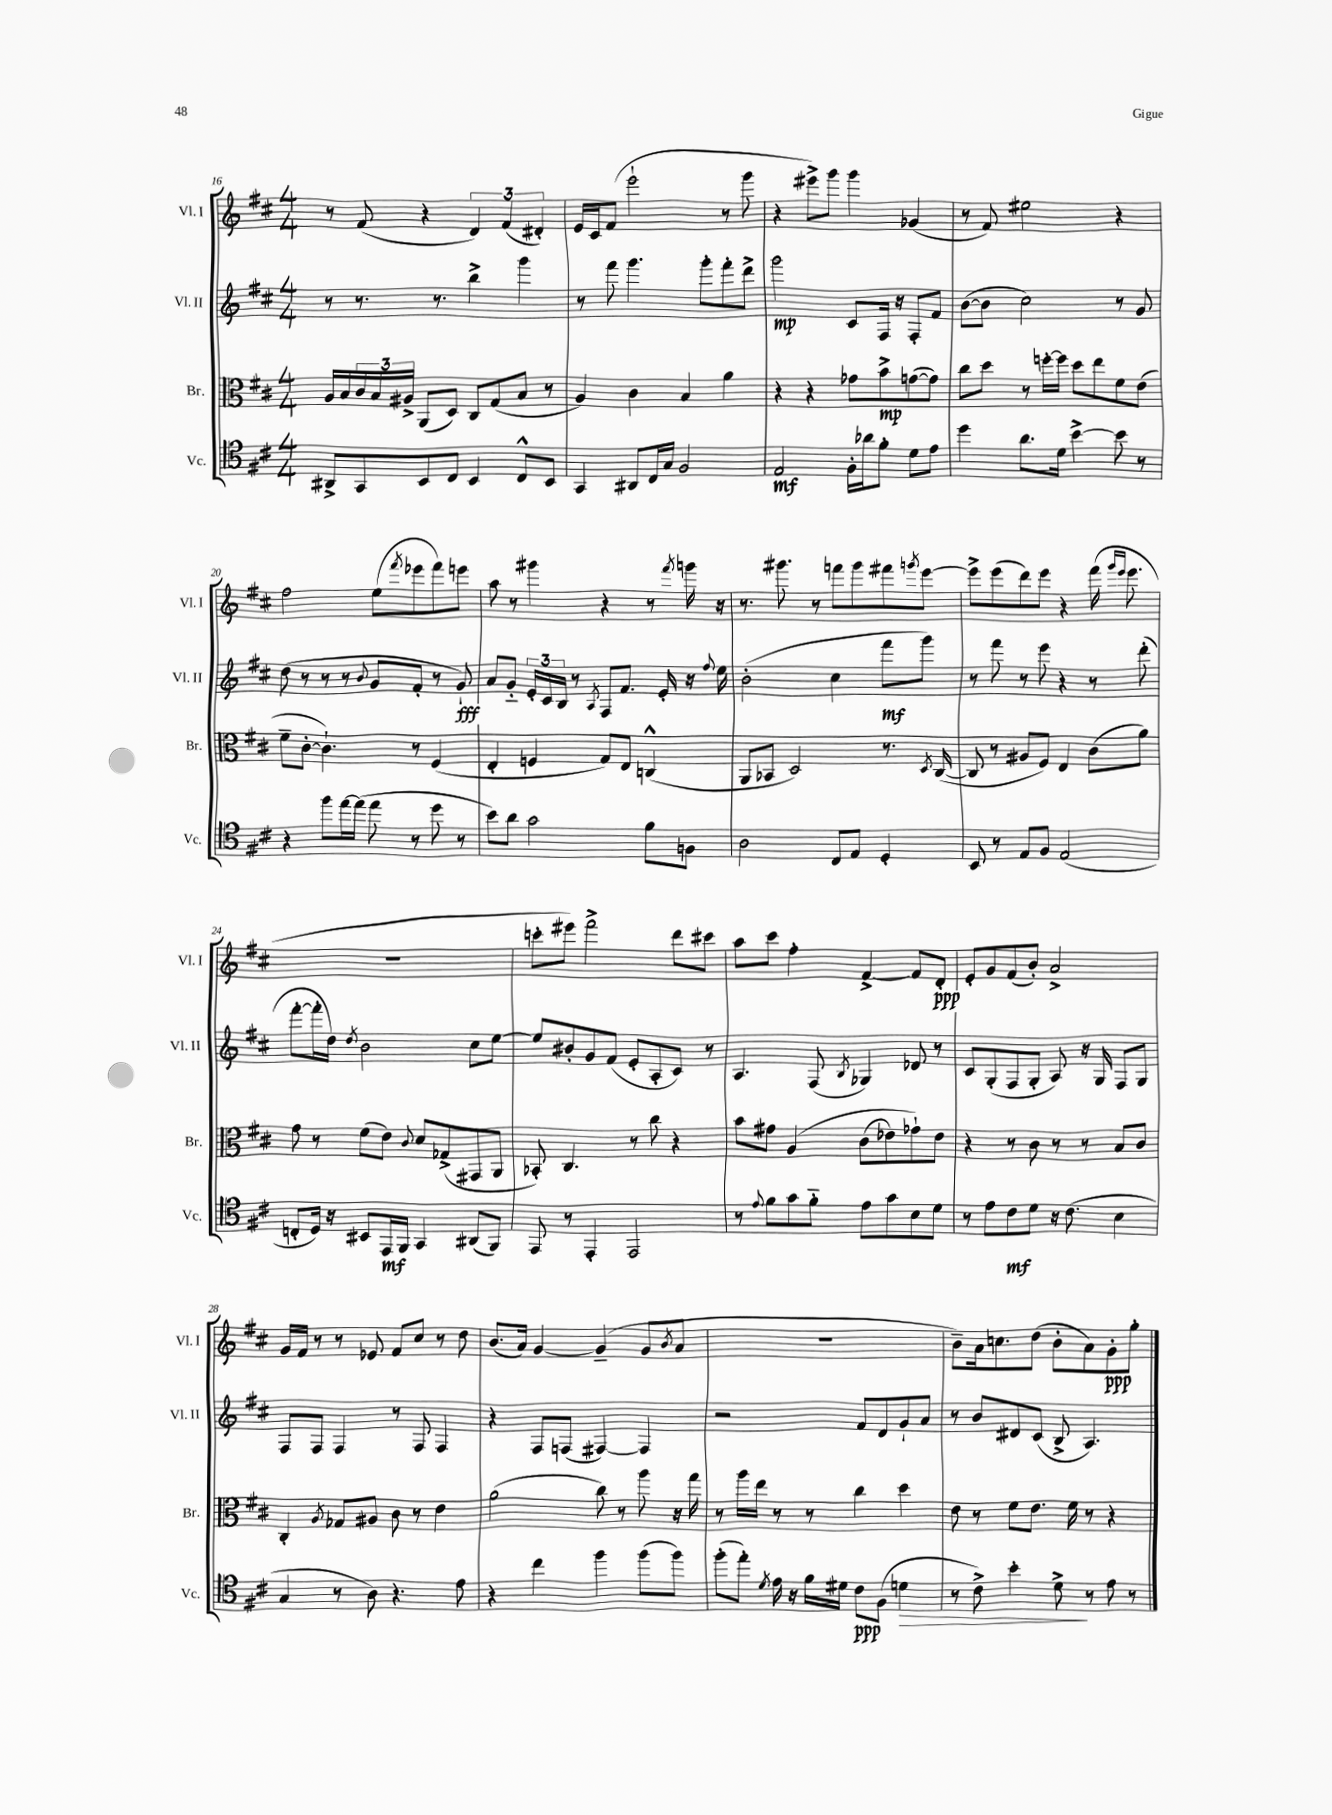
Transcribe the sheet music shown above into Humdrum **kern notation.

**kern	**dynam	**kern	**dynam	**kern	**dynam	**kern	**dynam
*part4	*part4	*part3	*part3	*part2	*part2	*part1	*part1
*staff4	*staff4	*staff3	*staff3	*staff2	*staff2	*staff1	*staff1
*I"Vc.	*	*I"Br.	*	*I"Vl. II	*	*I"Vl. I	*
*I'Vc.	*	*I'Br.	*	*I'Vl. II	*	*I'Vl. I	*
*clefC4	*	*clefC3	*	*clefG2	*	*clefG2	*
*k[f#c#]	*	*k[f#c#]	*	*k[f#c#]	*	*k[f#c#]	*
*M4/4	*	*M4/4	*	*M4/4	*	*M4/4	*
=16	=16	=16	=16	=16	=16	=16	=16
8AA#X^/L	.	16A/LL	.	8r	.	8r	.
.	.	16B/	.	.	.	.	.
8GG/	.	24c#/	.	8.r	.	(8f#/	.
.	.	24B/	.	.	.	.	.
.	.	24A#X^/JJ	.	.	.	.	.
8BB/	.	(8AA/L	.	.	.	4r	.
.	.	.	.	8.r	.	.	.
8C#/J	.	8D/J)	.	.	.	.	.
4BB/	.	8C#/L	.	4bb^\	.	6d/)	.
.	.	(8G/	.	.	.	.	.
.	.	.	.	.	.	(6f#/	.
8C#^^/L	.	8B/J	.	4ggg\	.	.	.
.	.	.	.	.	.	6d#X'/)	.
8BB/J	.	8r	.	.	.	.	.
=17	=17	=17	=17	=17	=17	=17	=17
4GG/	.	4A/)	.	8r	.	16e/LL	.
.	.	.	.	.	.	16c#/J	.
.	.	.	.	8fff#\	.	(8f#/J	.
8AA#X/L	.	4c#\	.	4.ggg\	.	2eee`\	.
16C#/L	.	.	.	.	.	.	.
16G/JJ	.	.	.	.	.	.	.
2F#/	.	4B/	.	.	.	.	.
.	.	.	.	8ggg'\L	.	.	.
.	.	4a\	.	8fff#'\	.	8r	.
.	.	.	.	8ddd^\J	.	8ggg\	.
=18	=18	=18	=18	=18	=18	=18	=18
2E/	mf	4r	.	2ggg\	mp	4r	.
.	.	4r	.	.	.	8eee#X^\L)	.
.	.	.	.	.	.	8ggg\J	.
16F#'\LL	.	8g-X\L	.	8c#/L	.	4ggg\	.
16a-X\J	.	.	.	.	.	.	.
8f#'\J	.	8b^\	mp	16F#/Jk	.	.	.
.	.	.	.	16r	.	.	.
8d\L	.	([8gn\	.	8F#'/L	.	(4g-X/	.
8e\J	.	8g\J])	.	8f#/J	.	.	.
=19	=19	=19	=19	=19	=19	=19	=19
4dd\	.	8cc#\L	.	([8b\L	.	8r	.
.	.	8dd\J	.	8b\J]	.	8f#/)	.
8.a\L	.	8r	.	2cc#\)	.	2ee#X\	.
.	.	[16ffn'\LL	.	.	.	.	.
16d\Jk	.	16ff\JJ]	.	.	.	.	.
[4b^\	.	8dd\L	.	.	.	.	.
.	.	8ee\	.	.	.	.	.
8b\]	.	8f#\	.	8r	.	4r	.
8r	.	(8e\J	.	8g/	.	.	.
!!LO:LB:g=z
=20	=20	=20	=20	=20	=20	=20	=20
4r	.	8f#~\L	.	(8dd\	.	2ff#\	.
.	.	[8c#'\J	.	8r	.	.	.
8ff#\L	.	4.c#`\])	.	8r	.	.	.
[16ee\L	.	.	.	8r	.	.	.
(16ee\JJ]	.	.	.	.	.	.	.
.	.	.	.	8qqb/	.	.	.
8ee\	.	.	.	8g/L	.	(8ee\L	.
.	.	.	.	.	.	8qfff#/	.
8r	.	8r	.	8f#'/J	.	8eee-X\	.
8dd\	.	(4F#/	.	8r	.	8fff#\)	.
8r	.	.	.	8g`/)	fff	8eeen\J	.
=21	=21	=21	=21	=21	=21	=21	=21
8b\L)	.	4E'/	.	8a/L	.	8aa\	.
8a\J	.	.	.	8g/J	.	8r	.
2g\	.	4Fn/	.	24e'/LL	.	4ggg#X\	.
.	.	.	.	24c#/	.	.	.
.	.	.	.	24B/JJ	.	.	.
.	.	.	.	8r	.	.	.
.	.	.	.	8qA/	.	.	.
.	.	8G/L)	.	8F#/L	.	4r	.
.	.	8E/J	.	8.f#/J	.	.	.
8f#\L	.	(4Cn^^/	.	.	.	8r	.
.	.	.	.	16e'/	.	.	.
.	.	.	.	.	.	8qfff#/	.
8Fn\J	.	.	.	16r	.	16gggn\	.
.	.	.	.	8qqff#/	.	.	.
.	.	.	.	16ee\	.	16r	.
=22	=22	=22	=22	=22	=22	=22	=22
2A\	.	8AA/L	.	(2b'\	.	8.r	.
.	.	8BB-X/J	.	.	.	.	.
.	.	.	.	.	.	8.ggg#X\	.
.	.	2D/)	.	.	.	.	.
.	.	.	.	.	.	8r	.
8C#/L	.	.	.	4cc#\	.	8fffn\L	.
8E/J	.	.	.	.	.	8ggg#\	.
4D'/	.	8.r	.	8fff#\L	mf	8fff#X\	.
.	.	.	.	.	.	8qgggn/	.
.	.	.	.	8ggg\J)	.	[8eee\J	.
.	.	8qD/	.	.	.	.	.
.	.	([16C#/	.	.	.	.	.
=23	=23	=23	=23	=23	=23	=23	=23
8BB/	.	8C#/]	.	8r	.	8eee^\L]	.
8r	.	8r	.	8fff#\	.	(8eee\	.
8E/L	.	8A#X/L	.	8r	.	8ddd\)	.
8F#/J	.	8F#/J)	.	8eee\	.	8eee\J	.
(2E/	.	4E/	.	4r	.	4r	.
.	.	(8c#\L	.	8r	.	(16fff#\	.
.	.	.	.	.	.	16qqggg/LL	.
.	.	.	.	.	.	16qqeee/JJ	.
.	.	.	.	.	.	8.eee\	.
.	.	8a\J)	.	(8ddd'\	.	.	.
!!LO:LB:g=z
=24	=24	=24	=24	=24	=24	=24	=24
8Cn'/L	.	8g\	.	[8fff#'\L	.	1r	.
16D/Jk)	.	8r	.	16fff#'\L]	.	.	.
16r	.	.	.	16dd\JJ)	.	.	.
.	.	.	.	8qdd/	.	.	.
8BB#X/L	.	(8f#\L	.	2b\	.	.	.
16EE/L	mf	8e\J)	.	.	.	.	.
16FF#/JJ	.	.	.	.	.	.	.
.	.	8qqc#/	.	.	.	.	.
4GG/	.	8d/L	.	.	.	.	.
.	.	(8G-X^/	.	.	.	.	.
(8AA#X/L	.	8GG#X/	.	8cc#\L	.	.	.
8FF#/J)	.	8AA/J	.	[8ee\J	.	.	.
=25	=25	=25	=25	=25	=25	=25	=25
8EE/	.	8BB-X'/)	.	8ee/L]	.	8cccn'\L	.
8r	.	4.C#/	.	8b#X'/	.	8eee#X\J)	.
4EE'/	.	.	.	8g/	.	2fff#^\	.
.	.	.	.	(8f#/J	.	.	.
2EE/	.	8r	.	8e'/L	.	.	.
.	.	8cc#\	.	8A'/	.	.	.
.	.	4r	.	8c#/J)	.	8ddd\L	.
.	.	.	.	8r	.	8ccc#X\J	.
=26	=26	=26	=26	=26	=26	=26	=26
8r	.	8b\L	.	4.A/	.	8aa\L	.
8qqe/	.	.	.	.	.	.	.
8f#\L	.	8g#X\J	.	.	.	8ccc#\J	.
8g\	.	(4A/	.	.	.	4ff#'\	.
8f#\J	.	.	.	(8F#/	.	.	.
.	.	.	.	8qB/	.	.	.
8e\L	.	(8c#\L	.	4G-X/)	.	[4f#^/	.
8g\	.	8e-X\)	.	.	.	.	.
8B\	.	8g-X`\)	.	8d-X/	.	8f#/L]	.
8d\J	.	8e-\J	.	8r	.	8d'/J	ppp
=27	=27	=27	=27	=27	=27	=27	=27
8r	.	4r	.	8c#/L	.	8e'/L	.
8e\L	.	.	.	(8G'/	.	8g/	.
8c#\	mf	8r	.	8F#/	.	(8f#/	.
8d\J	.	8c#\	.	8G'/J	.	8b'/J)	.
16r	.	8r	.	8A/)	.	2a^/	.
(8.c#\	.	.	.	.	.	.	.
.	.	8r	.	16r	.	.	.
.	.	.	.	16G/	.	.	.
4B\	.	8B/L	.	8F#/L	.	.	.
.	.	8c#/J	.	8G/J	.	.	.
!!LO:LB:g=z
=28	=28	=28	=28	=28	=28	=28	=28
4G/	.	4C#'/	.	8F#/L	.	16g/LL	.
.	.	.	.	.	.	16f#/JJ	.
.	.	.	.	8F#/J	.	8r	.
.	.	8qA/	.	.	.	.	.
8r	.	8G-X/L	.	4F#/	.	8r	.
8A\)	.	8A#X/J	.	.	.	8e-X/	.
4.r	.	8c#\	.	8r	.	8f#/L	.
.	.	8r	.	8F#/	.	8cc#/J	.
.	.	4e\	.	4F#/	.	8r	.
8e\	.	.	.	.	.	8dd\	.
=29	=29	=29	=29	=29	=29	=29	=29
4r	.	(2a\	.	4r	.	(8.b/L	.
.	.	.	.	.	.	16a/Jk)	.
4cc#\	.	.	.	8F#/L	.	[4g/	.
.	.	.	.	(8Fn/J	.	.	.
4ff#\	.	8cc#\)	.	[4F#X/)	.	(4g~/]	.
.	.	8r	.	.	.	.	.
(8ff#\L	.	8aa\	.	4F#/]	.	8g/L	.
.	.	.	.	.	.	8qb/	.
8ff#\J)	.	16r	.	.	.	8a/J	.
.	.	16gg\	.	.	.	.	.
=30	=30	=30	=30	=30	=30	=30	=30
(8ff#'\L	.	8r	.	2r	.	1r	.
8ee'\J)	.	16aa\LL	.	.	.	.	.
.	.	16ee\JJ	.	.	.	.	.
8qd/	.	.	.	.	.	.	.
16e\	.	8r	.	.	.	.	.
16r	.	.	.	.	.	.	.
16f#\LL	.	8r	.	.	.	.	.
16d#X\JJ	.	.	.	.	.	.	.
8c#\L	ppp	4cc#\	.	8f#/L	.	.	.
(8F#\J	.	.	.	8d/	.	.	.
!	!LO:HP:b	!	!	!	!	!	!
4dn\	>	4dd\	.	8g`/	.	.	.
.	.	.	.	8a/J	.	.	.
=31	=31	=31	=31	=31	=31	=31	=31
8r	.	8e\	.	8r	.	8b~\L)	.
8c#^\)	.	8r	.	8b/L	.	16a\k	.
.	.	.	.	.	.	8.ccn\	.
4b'\	.	8f#\L	.	8d#X/	.	.	.
.	.	8.e\J	.	(8c#/J	.	(8dd\J	.
8d^\	.	.	.	8B^/	.	8b'\L	.
.	.	16f#\	.	.	.	.	.
8r	]	8r	.	4.A/)	.	8a\)	.
8e\	.	4r	.	.	.	8g'\	ppp
8r	.	.	.	.	.	8gg'\J	.
==	==	==	==	==	==	==	==
*-	*-	*-	*-	*-	*-	*-	*-
